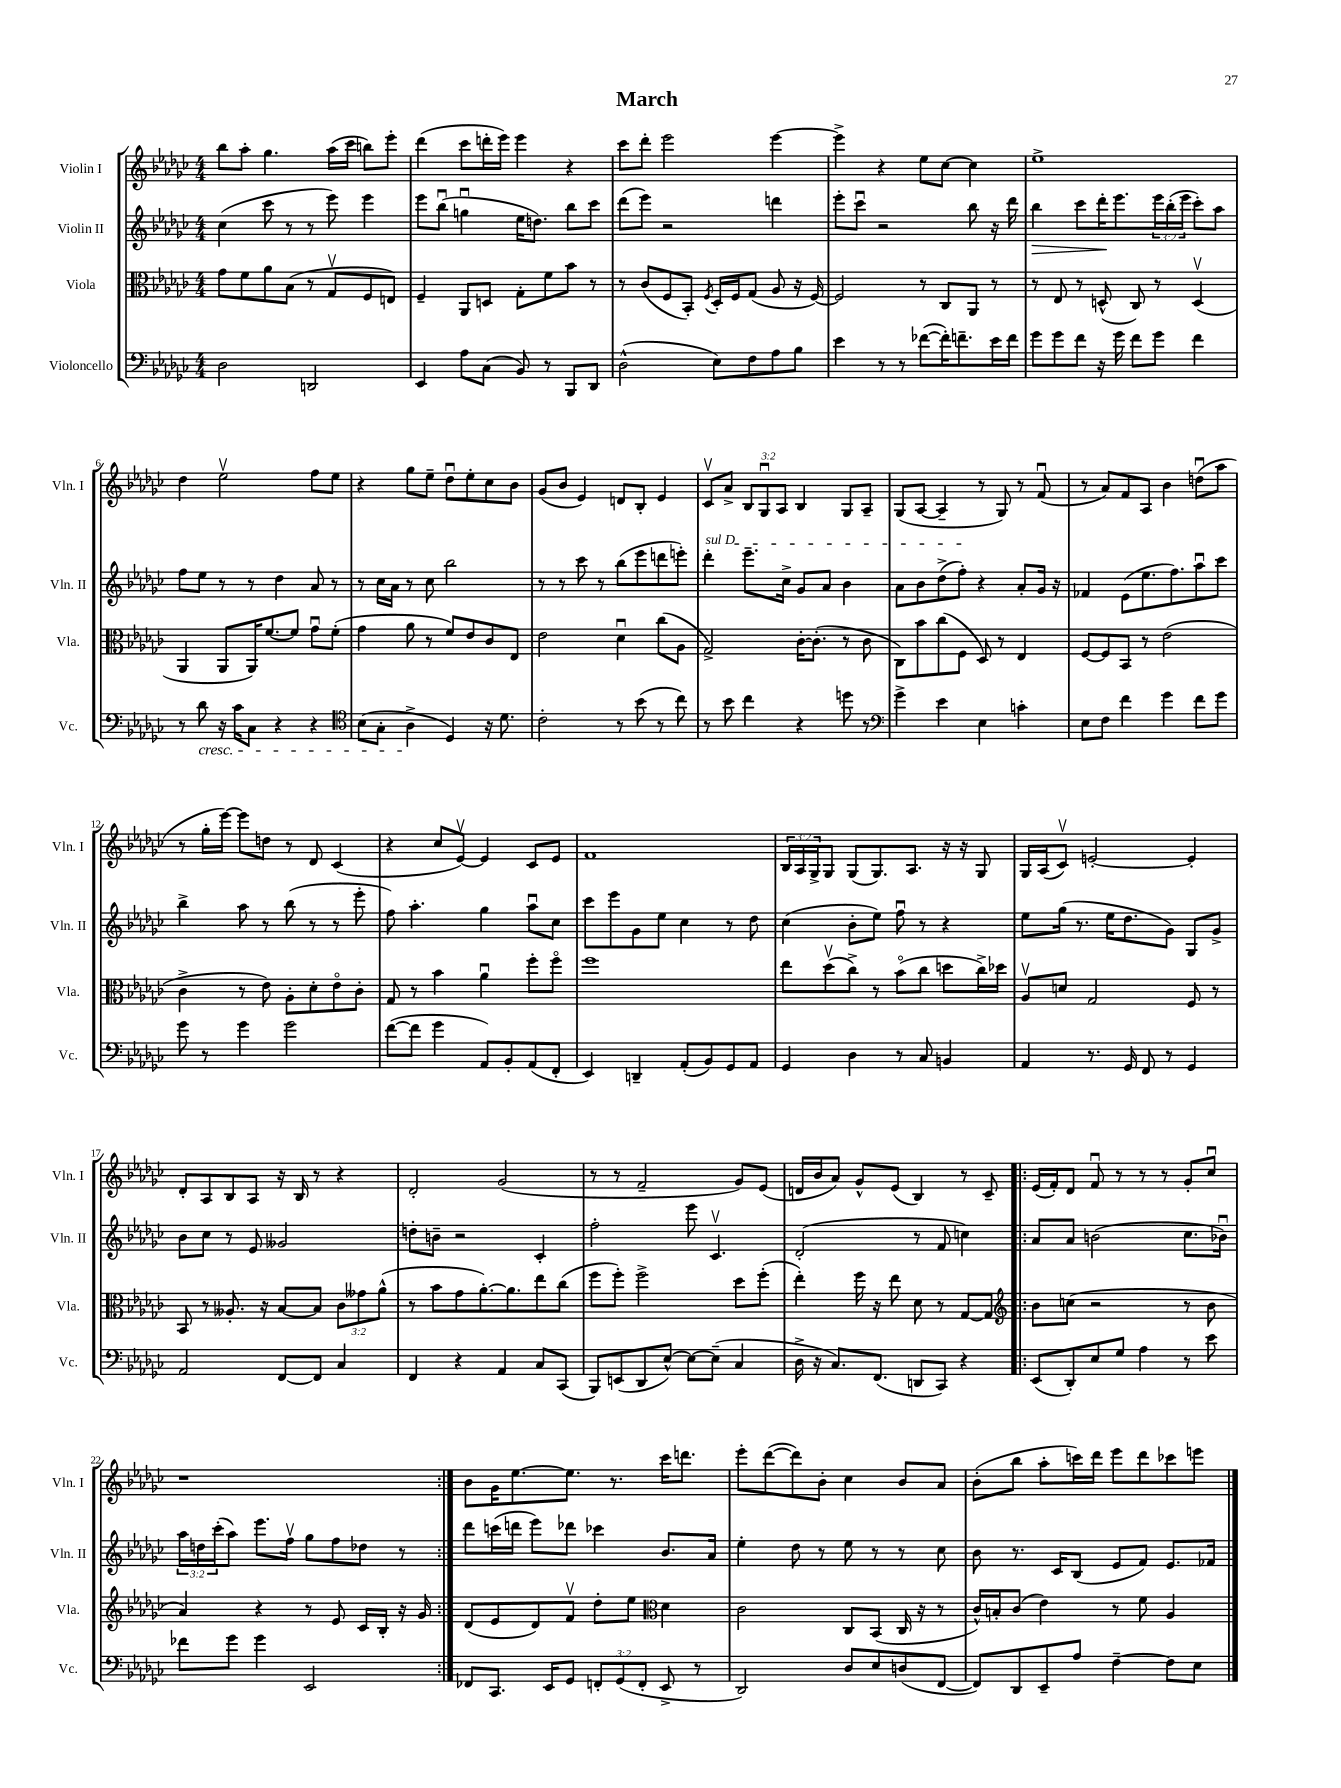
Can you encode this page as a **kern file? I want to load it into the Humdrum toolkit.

**kern	**kern	**kern	**kern
*staff4	*staff3	*staff2	*staff1
*clefF4	*clefC3	*clefG2	*clefG2
*k[b-e-a-d-g-c-]	*k[b-e-a-d-g-c-]	*k[b-e-a-d-g-c-]	*k[b-e-a-d-g-c-]
*M4/4	*M4/4	*M4/4	*M4/4
2D-	8g-	(4cc-	8bb-
.	8f	.	8aa-'
.	8a-	8ccc-	4.gg-
.	(8B-	8r	.
2DD	8r	8r	.
.	8G-v	8eee-)	(16aa-
.	.	.	16ccc-
.	8F	4eee-	8bb)
.	8E)	.	8eee-'
=	=	=	=
4EE-	4F~	8eee-	(4ddd-
.	.	(8bb-u	.
8A-	8AA-	4ggu	8ccc-
(8C-	8D	.	16ddd'
.	.	.	16eee-)
8BB-)	8G-'	16ee-	4eee-
.	.	8.dd)	.
8r	8f	.	.
8BBB-	8b-	8bb-	4r
8DD-	8r	8ccc-	.
=	=	=	=
(2D-^^	8r	(8ddd-	8ccc-
.	(8c-	8eee-)	8ddd-'
.	8F	2r	2eee-
.	8BB-')	.	.
.	8qF	.	.
8E-)	16D-'	.	.
.	16F	.	.
8F	(8G-	.	.
8A-	8A-	4ddd	[4eee-
8B-	16r	.	.
.	[16F)	.	.
=	=	=	=
4e-	2F]	8eee-'	4eee-^]
.	.	8ccc-u	.
8r	.	2r	4r
8r	.	.	.
([8f-	8r	.	8ee-
16f-'])	8C-	.	[8cc-
8.f~	.	.	.
.	8AA-	8bb-	4cc-]
16e-	8r	16r	.
16f	.	16ddd-	.
=	=	=	=
8g-	8r	4bb-	1ee-^
8g-	8E-	.	.
8f	8r	8ccc-	.
16r	(8D^^	16ddd-'	.
16g-	.	8.eee-	.
8f	8C-)	.	.
8g-	8r	24eee-	.
.	.	(24bb-'	.
.	.	24eee-	.
4f	(4Dv	8ccc-')	.
.	.	8aa-	.
=	=	=	=
8r	4AA-	8ff	4dd-
8d-	.	8ee-	.
16r	8AA-	8r	2ee-v
16c-	.	.	.
8C-	16AA-)	8r	.
.	[8.f	.	.
4r	.	4dd-	.
.	8f]	.	.
4r	8g-u	8a-	8ff
.	(8f'	8r	8ee-
=	=	=	=
*clefC4	*	*	*
(8B-	4g-	8r	4r
8G-'	.	16cc-	.
.	.	16a-	.
4A-^	8a-	8r	8gg-
.	8r	8cc-	8ee-~
4D-)	8f)	2bb-	8dd-u
.	8e-	.	8ee-'
16r	8c-	.	8cc-
8.d-	.	.	.
.	8E-	.	8b-
=	=	=	=
2c-'	2e-	8r	(8g-
.	.	8r	8b-
.	.	8ccc-	4e-)
.	.	8r	.
8r	4d-u	(8bb-	8d
(8b-	.	8eee-	8B-'
8r	(8cc-	8ddd	4e-
8cc-)	8A-	8eee')	.
=	=	=	=
8r	2G-^)	4ddd-'	8c-v
8b-	.	.	8a-^
4cc-	.	8.eee-~	12B-
.	.	.	12G-u
.	.	.	12A-
.	.	16cc-^	.
4r	[16c-'	8g-	4B-
.	(8.c-']	.	.
.	.	8a-	.
8dd	8r	4b-	8G-
8r	8c-	.	8A-~
=	=	=	=
*clefF4	*	*	*
4g-^	8C-)	8a-	(8G-
.	8b-	8b-	[8A-
4e-	(8cc-	(8dd-^	4A-~]
.	8F	8ff')	.
4E-	8D-)	4r	8r
.	8r	.	8G-)
4c'	4E-	8a-'	8r
.	.	16g-	(8fu
.	.	16r	.
=	=	=	=
8E-	[8F	4f-	8r
8F	8F]	.	8a-)
4f	8BB-	(8e-	8f
.	8r	8.ee-	8A-
4g-	(2e-	.	4b-
.	.	8.ff)	.
8f	.	8aa-u	(8ddu
8g-	.	8ccc-	8aa-
=	=	=	=
8g-	4c-^	4bb-^	8r
8r	.	.	16gg-'
.	.	.	[16eee-)
4g-	8r	8aa-	8eee-]
.	8e-)	8r	8dd
2g-	8A-'	(8bb-	8r
.	8d-'	8r	8d-
.	8e-o	8r	(4c-
.	8c-'	8eee-'	.
=	=	=	=
([8f	8G-	8ff)	4r
8f]	8r	4.aa-'	.
4g-	4b-	.	8cc-
.	.	.	[8e-v)
8AA-)	4a-u	4gg-	4e-]
8BB-'	.	.	.
(8AA-	8ff'	8aa-u	8c-
8FF'	8ffo	8cc-	8e-
=	=	=	=
4EE-)	1ff	8ccc-	1f
.	.	8eee-	.
4DD~	.	8g-	.
.	.	8ee-	.
(8AA-'	.	4cc-	.
8BB-)	.	.	.
8GG-	.	8r	.
8AA-	.	8dd-	.
=	=	=	=
4GG-	8ee-	(4cc-	24B-
.	.	.	24A-
.	.	.	24G-^
.	(8dd-v	.	8G-
4D-	8cc-^)	8b-'	(8G-
.	8r	8ee-)	8.G-)
8r	(8b-o	8ffu	.
.	.	.	8.A-
8C-	8cc-	8r	.
4BB	8dd	4r	16r
.	.	.	16r
.	16cc-^)	.	8G-
.	16dd-	.	.
=	=	=	=
4AA-	8A-v	8ee-	16G-
.	.	.	(16A-
.	8d	(16gg-	8c-v)
.	.	8.r	.
8.r	2G-	.	[2e'
.	.	16ee-	.
16GG-	.	8.dd-	.
8FF	.	.	.
8r	.	8g-)	.
4GG-	8F	8G-	4e']
.	8r	8g-^	.
=	=	=	=
2AA-	8BB-	8b-	8d-'
.	8r	8cc-	8A-
.	8.A--'	8r	8B-
.	.	8e-	8A-
.	16r	.	.
[8FF	[8B-	2g--	16r
.	.	.	16B-
8FF]	8B-]	.	8r
4C-	12c-	.	4r
.	12g--	.	.
.	(12a-^^	.	.
=	=	=	=
4FF	8r	8dd'	2d-'
.	8b-	8b~	.
4r	8g-	2r	.
.	[8.a-')	.	.
4AA-	.	.	(2g-
.	8.a-]	.	.
8C-	8ee-	4c-'	.
(8CC-	(8cc-	.	.
=	=	=	=
8BBB-)	8ff	2ff'	8r
(8EE	8ff')	.	8r
8DD-	2ff^	.	2f~
[8E-^^)	.	.	.
8E-_	.	8eee-	.
(8E-~]	.	4.c-v	.
4C-	8dd-	.	8g-)
.	(8ff'	.	(8e-
=	=	=	=
16D-^	4ee-')	(2d-'	16d
16r	.	.	16b-
8.C-)	.	.	8a-)
.	16ff	.	8g-^^
(8.FF	16r	.	.
.	8ee-	.	(8e-
8DD	8d-	8r	4B-)
8CC-)	8r	8f	.
4r	[8G-	4cc)	8r
.	8G-]	.	8c-~
=!|:	=!|:	=!|:	=!|:
*	*clefG2	*	*
(8EE-	8b-	8a-	(16e-
.	.	.	16f')
8DD-')	(8cc	8a-	8d-
8E-	2r	(2b	8fu
8G-	.	.	8r
4A-	.	.	8r
.	.	.	8r
8r	8r	8.cc-	8g-'
8e-	8b-	.	8cc-u
.	.	16b-u)	.
=	=	=	=
8f-	4a-)	24aa-	1r
.	.	24dd	.
.	.	(24ccc-'	.
8g-	.	8aa-)	.
4g-	4r	8.eee-	.
.	.	16ffv	.
2EE-	8r	8gg-	.
.	8e-	8ff	.
.	16c-	8dd-	.
.	16B-'	.	.
.	16r	8r	.
.	16g-	.	.
=:|!	=:|!	=:|!	=:|!
8FF-	(8d-	8ddd-	8b-
8.CC-	8e-	(16ccc	16g-
.	.	16ddd	[8.ee-
.	8d-)	8eee-)	.
16EE-	.	.	.
8GG-	8fv	8ddd-	8.ee-]
12FF'	8dd-'	4ccc-	.
.	.	.	8.r
(12GG-	.	.	.
.	8ee-	.	.
12FF'	.	.	.
*	*clefC3	*	*
8EE-^	4d-	8.b-	16ccc-
.	.	.	8.ddd
8r	.	.	.
.	.	16a-	.
=	=	=	=
2DD-)	2c-	4ee-'	8eee-'
.	.	.	([8ddd-
.	.	8dd-	8ddd-])
.	.	8r	8b-'
8D-	8C-	8ee-	4cc-
8E-	(8BB-	8r	.
(8D	16C-	8r	8b-
.	16r	.	.
[8FF	8r	8cc-	8a-
=	=	=	=
8FF])	16c-^^)	8b-	(8b-'
.	16B'	.	.
8DD-	(8c-	8.r	8bb-
8EE-~	4e-)	.	8aa-'
.	.	16c-	.
8A-	.	(8B-	16ccc)
.	.	.	16ddd-
[4F~	8r	8e-	8eee-
.	8f	8f)	8ddd-
8F]	4A-	8.e-	8ccc-
8E-	.	.	8eee
.	.	16f-	.
==	==	==	==
*-	*-	*-	*-
